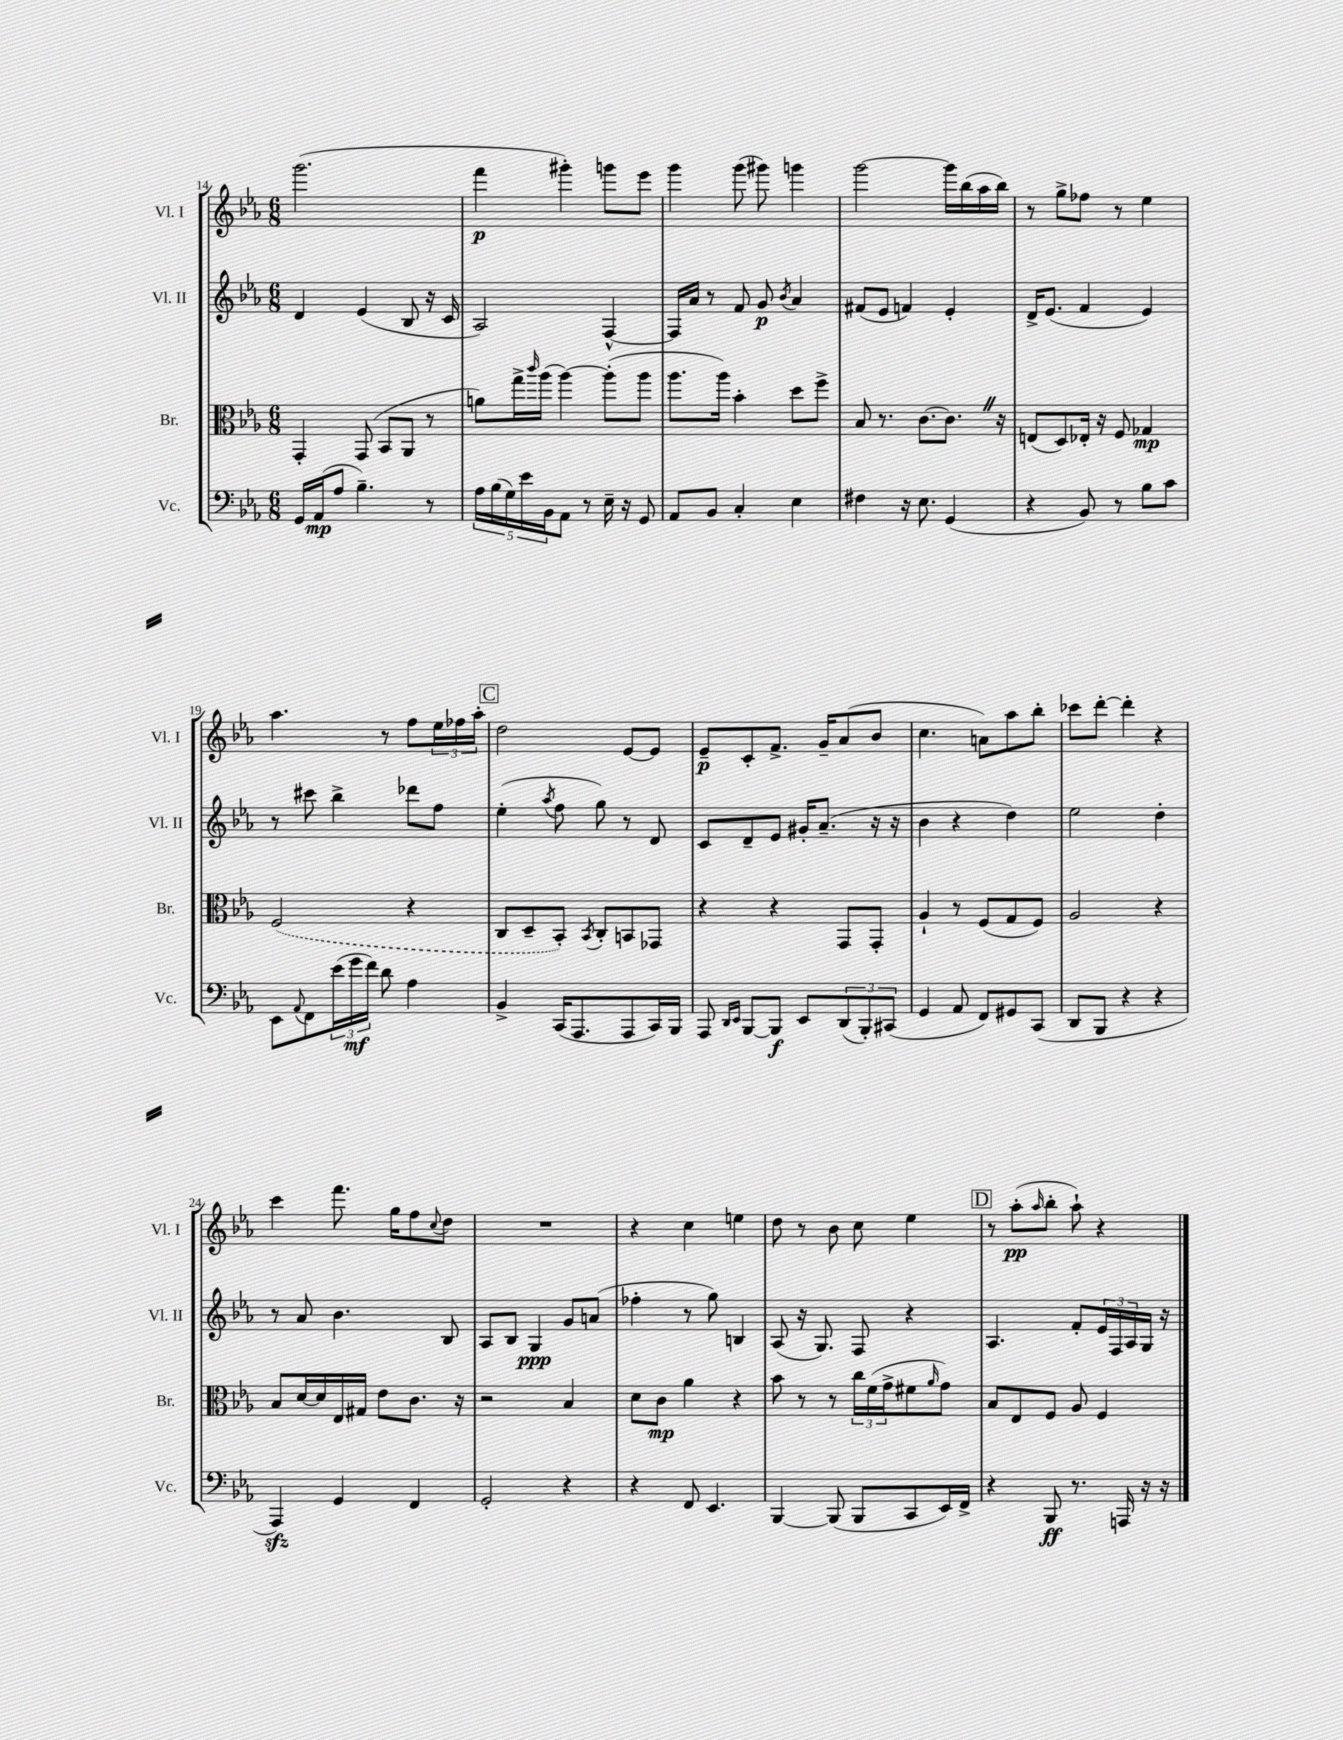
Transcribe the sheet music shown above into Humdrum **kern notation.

**kern	**dynam	**kern	**dynam	**kern	**dynam	**kern	**dynam
*part4	*part4	*part3	*part3	*part2	*part2	*part1	*part1
*staff4	*staff4	*staff3	*staff3	*staff2	*staff2	*staff1	*staff1
*I"Vc.	*	*I"Br.	*	*I"Vl. II	*	*I"Vl. I	*
*I'Vc.	*	*I'Br.	*	*I'Vl. II	*	*I'Vl. I	*
*clefF4	*	*clefC3	*	*clefG2	*	*clefG2	*
*k[b-e-a-]	*	*k[b-e-a-]	*	*k[b-e-a-]	*	*k[b-e-a-]	*
*M6/8	*	*M6/8	*	*M6/8	*	*M6/8	*
=14	=14	=14	=14	=14	=14	=14	=14
16GG/LL	.	4GG'/	.	4d/	.	(2.ggg\	.
(16AA-/J	mp	.	.	.	.	.	.
8A-/J	.	.	.	.	.	.	.
4.B-~\)	.	(8GG/	.	(4e-/	.	.	.
.	.	8BB-/L	.	.	.	.	.
.	.	8AA-/J	.	8B-/	.	.	.
8r	.	8r	.	16r	.	.	.
.	.	.	.	16c/	.	.	.
=15	=15	=15	=15	=15	=15	=15	=15
20A-\LL	.	8an\L)	.	2A-/)	.	4fff\	p
(20B-\	.	.	.	.	.	.	.
20G\)	.	.	.	.	.	.	.
.	.	16gg^\L	.	.	.	.	.
20e-\	.	.	.	.	.	.	.
.	.	16qqccc/	.	.	.	.	.
.	.	(16aa-\JJ	.	.	.	.	.
20BB-\J	.	.	.	.	.	.	.
8AA-\J	.	[4aa-\)	.	.	.	4ggg#X'\)	.
8r	.	.	.	.	.	.	.
16E-~\	.	(8aa-'\L]	.	[4F^^/	.	8gggn\L	.
16r	.	.	.	.	.	.	.
8GG/	.	8aa-\J	.	.	.	8eee-\J	.
=16	=16	=16	=16	=16	=16	=16	=16
8AA-/L	.	8.aa-\L	.	16F/LL]	.	4ggg\	.
.	.	.	.	16a-/JJ	.	.	.
8BB-/J	.	.	.	8r	.	.	.
.	.	16aa-\Jk)	.	.	.	.	.
4C'/	.	4b-'\	.	8f/	.	(8ggg\	.
.	.	.	.	8g/	p	8ggg#X\)	.
.	.	.	.	8qb-/	.	.	.
4E-\	.	8dd\L	.	4a-/	.	4gggn\	.
.	.	8ff^\J	.	.	.	.	.
=17	=17	=17	=17	=17	=17	=17	=17
4F#X\	.	8B-/	.	(8f#X/L	.	[2ggg\	.
.	.	8.r	.	8e-/J	.	.	.
16r	.	.	.	4fn/)	.	.	.
8.E-\	.	[8.c\L	.	.	.	.	.
(4GG/	.	8.cZ\J]	.	4e-'/	.	16ggg\LL]	.
.	.	.	.	.	.	(16bb-\	.
.	.	.	.	.	.	16aa-\	.
.	.	16r	.	.	.	16bb-\JJ)	.
=18	=18	=18	=18	=18	=18	=18	=18
4r	.	(8En/L	.	16d^/KL	.	8r	.
.	.	.	.	(8.e-/J	.	.	.
.	.	8D/)	.	.	.	8gg^\L	.
8BB-/)	.	16E-X'/Jk	.	4f/	.	8ff-X\J	.
.	.	16r	.	.	.	.	.
8r	.	8F/	.	.	.	8r	.
8B-\L	.	4G-X/	mp	4e-/)	.	4ee-\	.
8c\J	.	.	.	.	.	.	.
!!LO:LB:g=z
=19	=19	=19	=19	=19	=19	=19	=19
8EE-\L	.	(2F/	.	8r	.	4.aa-\	.
8qqAA-/	.	.	.	.	.	.	.
8FF\	.	.	.	8ccc#X\	.	.	.
(24e-\L	.	.	.	4bb-^\	.	.	.
24g\	mf	.	.	.	.	.	.
24f\JJ)	.	.	.	.	.	.	.
8d\	.	.	.	.	.	8r	.
4A-\	.	4r	.	8ddd-X\L	.	8ff\L	.
.	.	.	.	8ff\J	.	24ee-\L	.
.	.	.	.	.	.	24ff-X\	.
.	.	.	.	.	.	24aa-'\JJ	.
!!LO:REH:place=s1:t=C
=20	=20	=20	=20	=20	=20	=20	=20
4BB-^/	.	8C/L	.	(4ee-'\	.	2dd\	.
.	.	8D~/	.	.	.	.	.
.	.	.	.	8qaa-/	.	.	.
(16CC/KL	.	8BB-'/J)	.	8ff\	.	.	.
8.AAA-/	.	.	.	.	.	.	.
.	.	8qBB-/	.	.	.	.	.
.	.	8C'/L	.	8gg\)	.	.	.
8AAA-/	.	8BBn/	.	8r	.	[8e-/L	.
16CC/L)	.	8GG-X/J	.	8d/	.	8e-/J]	.
16BBB-/JJ	.	.	.	.	.	.	.
=21	=21	=21	=21	=21	=21	=21	=21
8AAA-/	.	4r	.	8c/L	.	8e-~/L	p
16qqDD/LL	.	.	.	.	.	.	.
16qqEE-/JJ	.	.	.	.	.	.	.
[8BBB-/L	.	.	.	8d~/	.	8c'/	.
8BBB-/J]	f	4r	.	8e-/J	.	8.f^/J	.
8EE-/L	.	.	.	16g#X'/KL	.	.	.
.	.	.	.	(8.a-~/J	.	16g~/KL	.
(12DD/	.	8GG/L	.	.	.	(8a-/	.
12BBB-'/)	.	.	.	.	.	.	.
.	.	8GG'/J	.	16r	.	8b-/J	.
(12CC#X/J	.	.	.	.	.	.	.
.	.	.	.	16r	.	.	.
=22	=22	=22	=22	=22	=22	=22	=22
4GG/	.	4A-`/	.	4b-\	.	4.cc\	.
8AA-/	.	8r	.	4r	.	.	.
8FF/L)	.	(8F/L	.	.	.	8an\L)	.
8GG#X/	.	8G/	.	4dd\)	.	8aa-\	.
(8CC/J	.	8F/J)	.	.	.	8bb-'\J	.
=23	=23	=23	=23	=23	=23	=23	=23
8DD/L	.	2A-/	.	2ee-\	.	8ccc-X\L	.
8BBB-/J	.	.	.	.	.	[8ddd'\J	.
4r	.	.	.	.	.	4ddd'\]	.
4r	.	4r	.	4dd'\	.	4r	.
!!LO:LB:g=z
=24	=24	=24	=24	=24	=24	=24	=24
4AAA-zz/)	.	8B-/L	.	8r	.	4ccc\	.
.	.	[16d/L	.	8a-/	.	.	.
.	.	16d/]	.	.	.	.	.
4GG/	.	16E-/	.	4.b-\	.	8.fff\	.
.	.	16G#X/JJ	.	.	.	.	.
.	.	8e-\L	.	.	.	.	.
.	.	.	.	.	.	16gg\KL	.
4FF/	.	8.c\J	.	.	.	8ff\	.
.	.	.	.	.	.	8qqcc/	.
.	.	.	.	8B-/	.	8dd\J	.
.	.	16r	.	.	.	.	.
=25	=25	=25	=25	=25	=25	=25	=25
2GG'/	.	2r	.	8A-/L	.	2.r	.
.	.	.	.	8B-/J	.	.	.
.	.	.	.	4G/	ppp	.	.
4r	.	4B-/	.	8g/L	.	.	.
.	.	.	.	(8an/J	.	.	.
=26	=26	=26	=26	=26	=26	=26	=26
4r	.	8d\L	.	4ff-X'\	.	4r	.
.	.	8c\J	mp	.	.	.	.
8FF/	.	4a-\	.	8r	.	4cc\	.
4.EE-/	.	.	.	8gg\)	.	.	.
.	.	4r	.	4Bn/	.	4een\	.
=27	=27	=27	=27	=27	=27	=27	=27
[4BBB-/	.	8b-\	.	(8A-/	.	8dd\	.
.	.	8r	.	16r	.	8r	.
.	.	.	.	8.G/)	.	.	.
(8BBB-/]	.	8r	.	.	.	8b-\	.
8BBB-/L	.	24cc\LL	.	8F/	.	8cc\	.
.	.	(24f\	.	.	.	.	.
.	.	24g^\J	.	.	.	.	.
8CC/	.	8f#X\	.	4r	.	4ee-\	.
.	.	16qqa-/	.	.	.	.	.
16EE-/L)	.	8g\J)	.	.	.	.	.
16FF^/JJ	.	.	.	.	.	.	.
!!LO:REH:place=s1:t=D
=28	=28	=28	=28	=28	=28	=28	=28
4r	.	8B-/L	.	4.A-/	.	8r	.
.	.	8E-/	.	.	.	(8aa-'\L	pp
.	.	.	.	.	.	16qqaa-/	.
8BBB-/	ff	8F/J	.	.	.	8bb-'\J	.
8.r	.	8A-/	.	8f'/L	.	8aa-`\)	.
.	.	4F/	.	24e-/L	.	4r	.
.	.	.	.	24F/	.	.	.
16AAAn/	.	.	.	.	.	.	.
.	.	.	.	24A-/	.	.	.
16r	.	.	.	16G/JJ	.	.	.
16r	.	.	.	16r	.	.	.
==	==	==	==	==	==	==	==
*-	*-	*-	*-	*-	*-	*-	*-
